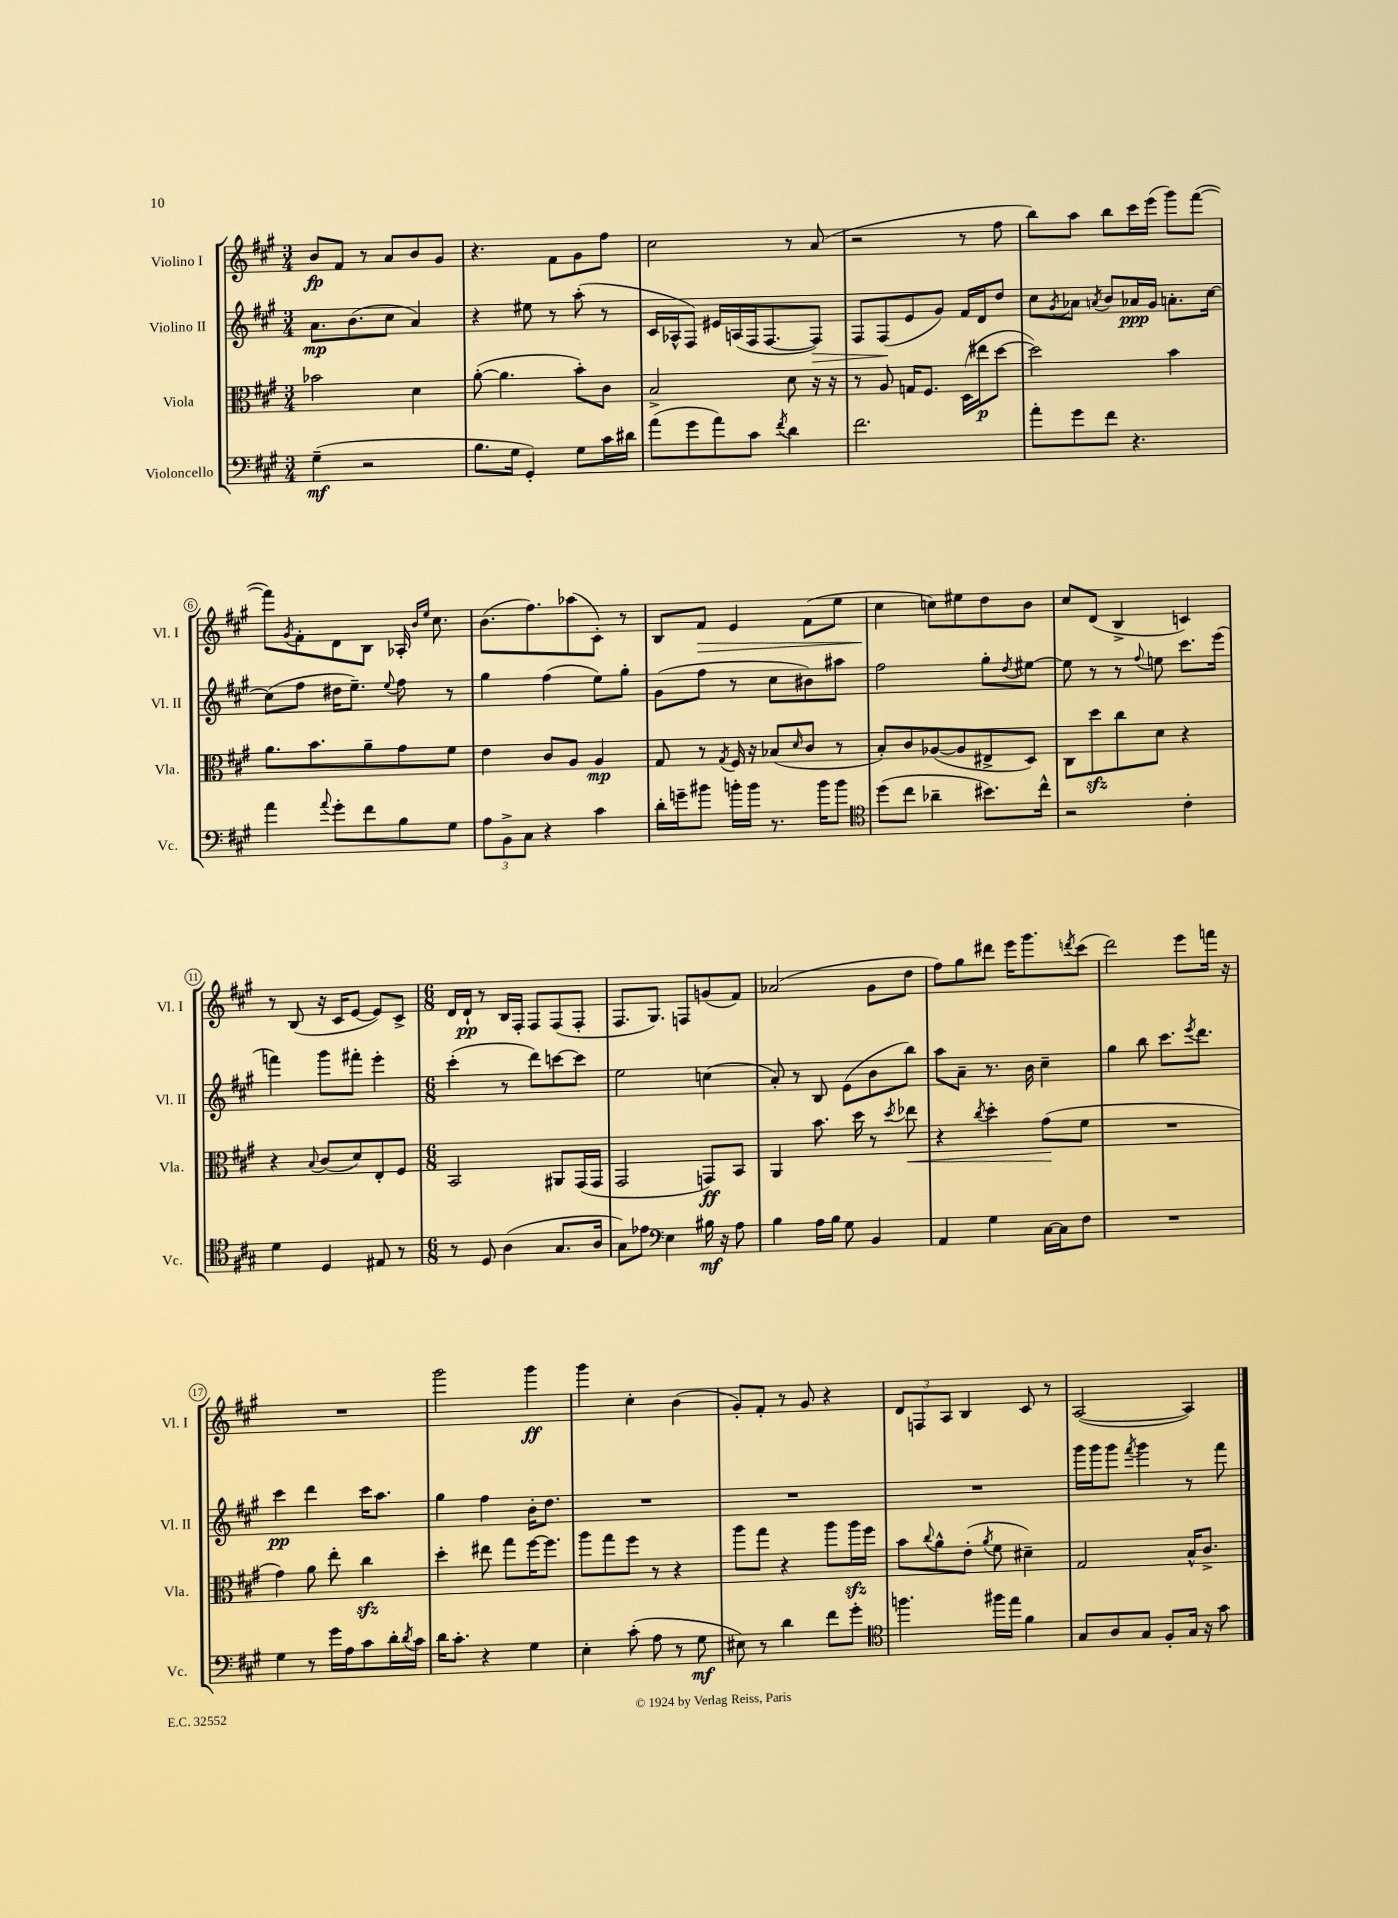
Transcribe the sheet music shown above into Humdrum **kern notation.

**kern	**dynam	**kern	**dynam	**kern	**dynam	**kern	**dynam
*part4	*part4	*part3	*part3	*part2	*part2	*part1	*part1
*staff4	*staff4	*staff3	*staff3	*staff2	*staff2	*staff1	*staff1
*I"Violoncello	*	*I"Viola	*	*I"Violino II	*	*I"Violino I	*
*I'Vc.	*	*I'Vla.	*	*I'Vl. II	*	*I'Vl. I	*
*clefF4	*	*clefC3	*	*clefG2	*	*clefG2	*
*k[f#c#g#]	*	*k[f#c#g#]	*	*k[f#c#g#]	*	*k[f#c#g#]	*
*M3/4	*	*M3/4	*	*M3/4	*	*M3/4	*
=1	=1	=1	=1	=1	=1	=1	=1
(4G#~\	mf	2b-X\	.	8.a\L	mp	8b/L	fp
.	.	.	.	.	.	8f#/J	.
.	.	.	.	(8.b\	.	.	.
2r	.	.	.	.	.	8r	.
.	.	.	.	8cc#\J	.	8a/L	.
.	.	4d\	.	4a/)	.	8b/	.
.	.	.	.	.	.	8g#/J	.
=2	=2	=2	=2	=2	=2	=2	=2
8.B\L	.	([8a'\	.	4r	.	4.r	.
.	.	4.a\]	.	.	.	.	.
16G#\Jk	.	.	.	.	.	.	.
4GG#'/)	.	.	.	8ee#X\	.	.	.
.	.	.	.	8r	.	8f#\L	.
8G#\L	.	8b'\L)	.	(8aa'\	.	8g#\	.
16c#\L	.	8c#\J	.	8r	.	8ff#\J	.
16d#X\JJ	.	.	.	.	.	.	.
=3	=3	=3	=3	=3	=3	=3	=3
(8a\L	.	2B^/	.	16c#/LL	.	2cc#\	.
.	.	.	.	16A-X^^/J	.	.	.
8g#\	.	.	.	8F#/J)	.	.	.
8a\)	.	.	.	16e#X/LL	.	.	.
.	.	.	.	(16An/	.	.	.
8c#\J	.	.	.	16F#/J	.	.	.
.	.	.	.	[8.F#/	.	.	.
8qf#/	.	.	.	.	.	.	.
4d\	.	8d\	.	.	.	8r	.
!	!	!	!	!	!LO:HP:b	!	!
.	.	16r	.	8F#/J])	>	(8a/	.
.	.	16r	.	.	.	.	.
=4	=4	=4	=4	=4	=4	=4	=4
2.f#\	.	8r	.	8F#/L	.	2r	.
.	.	8A/	.	(8F#/	.	.	.
.	.	16Gn/KL	.	8e/	]	.	.
.	.	8.F#/J	.	.	.	.	.
.	.	.	.	8g#/J)	.	.	.
.	.	(16D\LL	.	16f#/LL	.	8r	.
.	.	16ee#X\J	p	16d/J	.	.	.
.	.	[8dd\J	.	8dd/J	.	8ff#\	.
=5	=5	=5	=5	=5	=5	=5	=5
8a'\L	.	2dd\])	.	8cc#\L	.	8bb\L)	.
.	.	.	.	8qg#/	.	.	.
8g#\	.	.	.	8a-X\J	.	8aa\J	.
.	.	.	.	8qan/	.	.	.
8f#\J	.	.	.	8b/L	.	8bb\L	.
4.r	.	.	.	16a-X/L	ppp	16ccc#\L	.
.	.	.	.	16g#/JJ	.	(16eee\JJ	.
.	.	4b\	.	8.an'\L	.	8ggg#\L)	.
.	.	.	.	.	.	([8fff#\J	.
.	.	.	.	[16cc#\Jk	.	.	.
!!LO:LB:g=z
=6	=6	=6	=6	=6	=6	=6	=6
4a\	.	8.a\L	.	(8cc#\L]	.	8fff#\L])	.
.	.	.	.	.	.	8qg#/	.
.	.	.	.	8ff#\J	.	8f#'\	.
.	.	8.b\	.	.	.	.	.
8qqa/	.	.	.	.	.	.	.
8g#'\L	.	.	.	16dd#X\KL	.	8d\	.
.	.	.	.	8.ee~\J)	.	.	.
8f#\	.	8a~\	.	.	.	8B\J	.
.	.	.	.	8qqee/	.	.	.
8B\	.	8g#\	.	8ff#\	.	16A-X'/	.
.	.	.	.	.	.	16qqb/LL	.
.	.	.	.	.	.	16qqee/JJ	.
.	.	.	.	.	.	8.cc#\	.
8G#\J	.	8f#\J	.	8r	.	.	.
=7	=7	=7	=7	=7	=7	=7	=7
12A\L	.	4e\	.	4gg#\	.	(8.b\L	.
12BB^\	.	.	.	.	.	.	.
12C#\J	.	.	.	.	.	.	.
.	.	.	.	.	.	8.ff#\)	.
4r	.	8c#/L	.	(4ff#\	.	.	.
.	.	8A/J	.	.	.	(8aa-X\	.
4c#\	.	4A/	mp	8ee\L)	.	8c#'\J)	.
.	.	.	.	8gg#'\J	.	8r	.
=8	=8	=8	=8	=8	=8	=8	=8
16d'\LL	.	8G#/	.	(8g#\L	.	8B/L	.
16gn~\J	.	.	.	.	.	.	.
!	!	!	!	!	!	!	!LO:HP:b
8b#X\J	.	8r	.	8ff#\J	.	8f#/J	>
.	.	8qG#/	.	.	.	.	.
16bn'\LL	.	16F#/	.	8r	.	4e/	.
16b\JJ	.	16r	.	.	.	.	.
8.r	.	(8B-X/L	.	8cc#\L	.	.	.
.	.	16qqd/	.	.	.	.	.
.	.	8c#/J	.	8b#X\)	.	(8f#\L	.
16b\KL	.	.	.	.	.	.	.
8b\J	.	8r	.	8aa#X\J	.	8ee\J	.
=9	=9	=9	=9	=9	=9	=9	=9
*clefC4	*	*	*	*	*	*	*
(8dd\L	.	8B'/L)	.	2ff#\	.	4cc#\	.
8cc#\J	.	8c#/	.	.	.	.	.
4a-X~\	.	([8A-X/	.	.	.	8ccn\L)	]
.	.	8A-/]	.	.	.	8ee#X\	.
8.b#X\L)	.	8E#X^/	.	8gg#'\L	.	8dd\	.
.	.	.	.	8qdd/	.	.	.
.	.	8D/J)	.	[8ee#X\J	.	8b\J	.
16cc#^^\Jk	.	.	.	.	.	.	.
=10	=10	=10	=10	=10	=10	=10	=10
2r	.	8C#\L	.	8ee#\]	.	8cc#/L	.
.	.	8ddzz\	.	8r	.	(8d/J	.
.	.	8cc#\	.	8r	.	4B^/	.
.	.	.	.	8qqff#/	.	.	.
.	.	8d\J	.	8een\	.	.	.
4c#'\	.	4r	.	8.ccc#\L	.	4cn/)	.
.	.	.	.	(16eee\Jk	.	.	.
!!LO:LB:g=z
=11	=11	=11	=11	=11	=11	=11	=11
4d\	.	4r	.	4fffn\)	.	8r	.
.	.	.	.	.	.	(8B/	.
.	.	8qqB/	.	.	.	.	.
4D/	.	(8c#/L	.	8ggg#\L	.	16r	.
.	.	.	.	.	.	16c#/KL	.
.	.	8d/)	.	8fff#X'\J	.	[8e/J	.
8E#X/	.	8E'/	.	4eee'\	.	8e/L])	.
8r	.	8F#/J	.	.	.	8c#^/J	.
=12	=12	=12	=12	=12	=12	=12	=12
*M6/8	*	*M6/8	*	*M6/8	*	*M6/8	*
8r	.	2BB/	.	(4ccc#'\	.	16d/LL	.
.	.	.	.	.	.	16d`/JJ	pp
8D/	.	.	.	.	.	8r	.
(4A\	.	.	.	8r	.	16B/LL	.
.	.	.	.	.	.	16F#'/JJ	.
.	.	.	.	8ddd\L)	.	8F#/L	.
8.G#/L	.	8AA#X/L	.	[8cccn\	.	(8F#/	.
.	.	(16GG#/L	.	8ccc\J]	.	8F#'/J	.
16A/Jk	.	16GG#/JJ	.	.	.	.	.
=13	=13	=13	=13	=13	=13	=13	=13
8G#\L)	.	2GG#/	.	2ee\	.	8.F#/L	.
8e-X\J	.	.	.	.	.	.	.
.	.	.	.	.	.	8.G#/J)	.
*clefF4	*	*	*	*	*	*	*
4E\	.	.	.	.	.	.	.
.	.	.	.	.	.	8Fn/L	.
16B#X\	mf	8GGn/L)	ff	(4ccn\	.	(8gn/	.
16r	.	.	.	.	.	.	.
8A\	.	8BB/J	.	.	.	8f#/J)	.
=14	=14	=14	=14	=14	=14	=14	=14
4B\	.	4AA/	.	8a'/)	.	(2a-X/	.
.	.	.	.	8r	.	.	.
16A\LL	.	8.b\	.	8B/	.	.	.
16B\JJ	.	.	.	.	.	.	.
8G#\	.	.	.	(8e\L	.	.	.
.	.	16dd\	.	.	.	.	.
4BB/	.	8r	.	8b\	.	8g#\L	.
.	.	8qdd/	.	.	.	.	.
!	!	!	!LO:HP:b	!	!	!	!
.	.	8ee-X\	<	8bb\J)	.	8dd\J	.
=15	=15	=15	=15	=15	=15	=15	=15
4AA/	.	4r	.	8aa\L	.	8ff#\L)	.
.	.	.	.	8a~\J	.	8gg#\	.
.	.	8qcc#/	.	.	.	.	.
4G#\	.	4dd'\	.	8.r	.	8ddd#X\J	.
.	.	.	.	.	.	16eee\KL	.
.	.	.	.	16b\	.	8.ggg#\	.
[16C#\LL	.	(8g#\L	.	4cc#~\	.	.	.
16C#\J]	.	.	.	.	.	.	.
.	.	.	.	.	.	8qdddn/	.
8F#\J	.	8f#\J	[	.	.	(8ccc#\J	.
=16	=16	=16	=16	=16	=16	=16	=16
2.r	.	2.r	.	4gg#\	.	2ddd\)	.
.	.	.	.	8bb\	.	.	.
.	.	.	.	8.ccc#\L	.	.	.
.	.	.	.	.	.	8eee\L	.
.	.	.	.	8qeee/	.	.	.
.	.	.	.	8.ddd\J	.	.	.
.	.	.	.	.	.	16fffn\Jk	.
.	.	.	.	.	.	16r	.
!!LO:LB:g=z
=17	=17	=17	=17	=17	=17	=17	=17
4G#\	.	4g#\)	.	4ccc#\	pp	2.r	.
8r	.	8a\	.	4ddd\	.	.	.
16g#\LL	.	8ee'\	.	.	.	.	.
16A\J	.	.	.	.	.	.	.
8c#\	.	4cc#zz\	.	16ccc#\KL	.	.	.
.	.	.	.	8.aa\J	.	.	.
16d'\L	.	.	.	.	.	.	.
8qd/	.	.	.	.	.	.	.
16c#\JJ	.	.	.	.	.	.	.
=18	=18	=18	=18	=18	=18	=18	=18
16d\KL	.	4dd'\	.	4gg#\	.	2ggg#\	.
8.c#'\J	.	.	.	.	.	.	.
4r	.	8ee#X\	.	4ff#\	.	.	.
.	.	8gg#\L	.	.	.	.	.
4G#\	.	[16ff#\K	.	16b'\KL	.	4ggg#\	ff
.	.	8.ff#\J]	.	8.dd\J	.	.	.
=19	=19	=19	=19	=19	=19	=19	=19
4E'\	.	8aa\L	.	2.r	.	4ggg#\	.
.	.	8gg#\	.	.	.	.	.
(8c#'\	.	8ff#\J	.	.	.	4cc#'\	.
8A\	.	8r	.	.	.	.	.
8r	.	4r	.	.	.	(4b\	.
8G#\	mf	.	.	.	.	.	.
=20	=20	=20	=20	=20	=20	=20	=20
8E#X\)	.	8aa\L	.	2.r	.	8g#'/L)	.
8r	.	8gg#\J	.	.	.	8f#'/J	.
4d\	.	4r	.	.	.	8r	.
.	.	.	.	.	.	8g#/	.
8f#\L	.	8aa\L	.	.	.	4r	.
8g#'\J	.	16aazz\L	.	.	.	.	.
.	.	16ff#\JJ	.	.	.	.	.
=21	=21	=21	=21	=21	=21	=21	=21
*clefC4	*	*	*	*	*	*	*
4.ffn\	.	8b\L	.	2.r	.	12d/L	.
.	.	.	.	.	.	12Fn/	.
.	.	8qqcc#/	.	.	.	.	.
.	.	8a^^\	.	.	.	.	.
.	.	.	.	.	.	12A/J	.
.	.	(8e'\J	.	.	.	4B/	.
.	.	8qa/	.	.	.	.	.
16ff#X\LL	.	8f#\	.	.	.	.	.
16ee\JJ	.	.	.	.	.	.	.
4f#\	.	4d#X~\)	.	.	.	8c#/	.
.	.	.	.	.	.	8r	.
=22	=22	=22	=22	=22	=22	=22	=22
8G#/L	.	2G#/	.	16ggg#\LL	.	([2A/	.
.	.	.	.	16ggg#\J	.	.	.
8A/	.	.	.	8ggg#\J	.	.	.
.	.	.	.	8qfff#/	.	.	.
8G#/J	.	.	.	4ggg#\	.	.	.
8F#'/L	.	.	.	.	.	.	.
16G#/Jk	.	16B^^/KL	.	8r	.	4A/])	.
16r	.	8.c#^/J	.	.	.	.	.
8g#\	.	.	.	8fff#\	.	.	.
==	==	==	==	==	==	==	==
*-	*-	*-	*-	*-	*-	*-	*-
